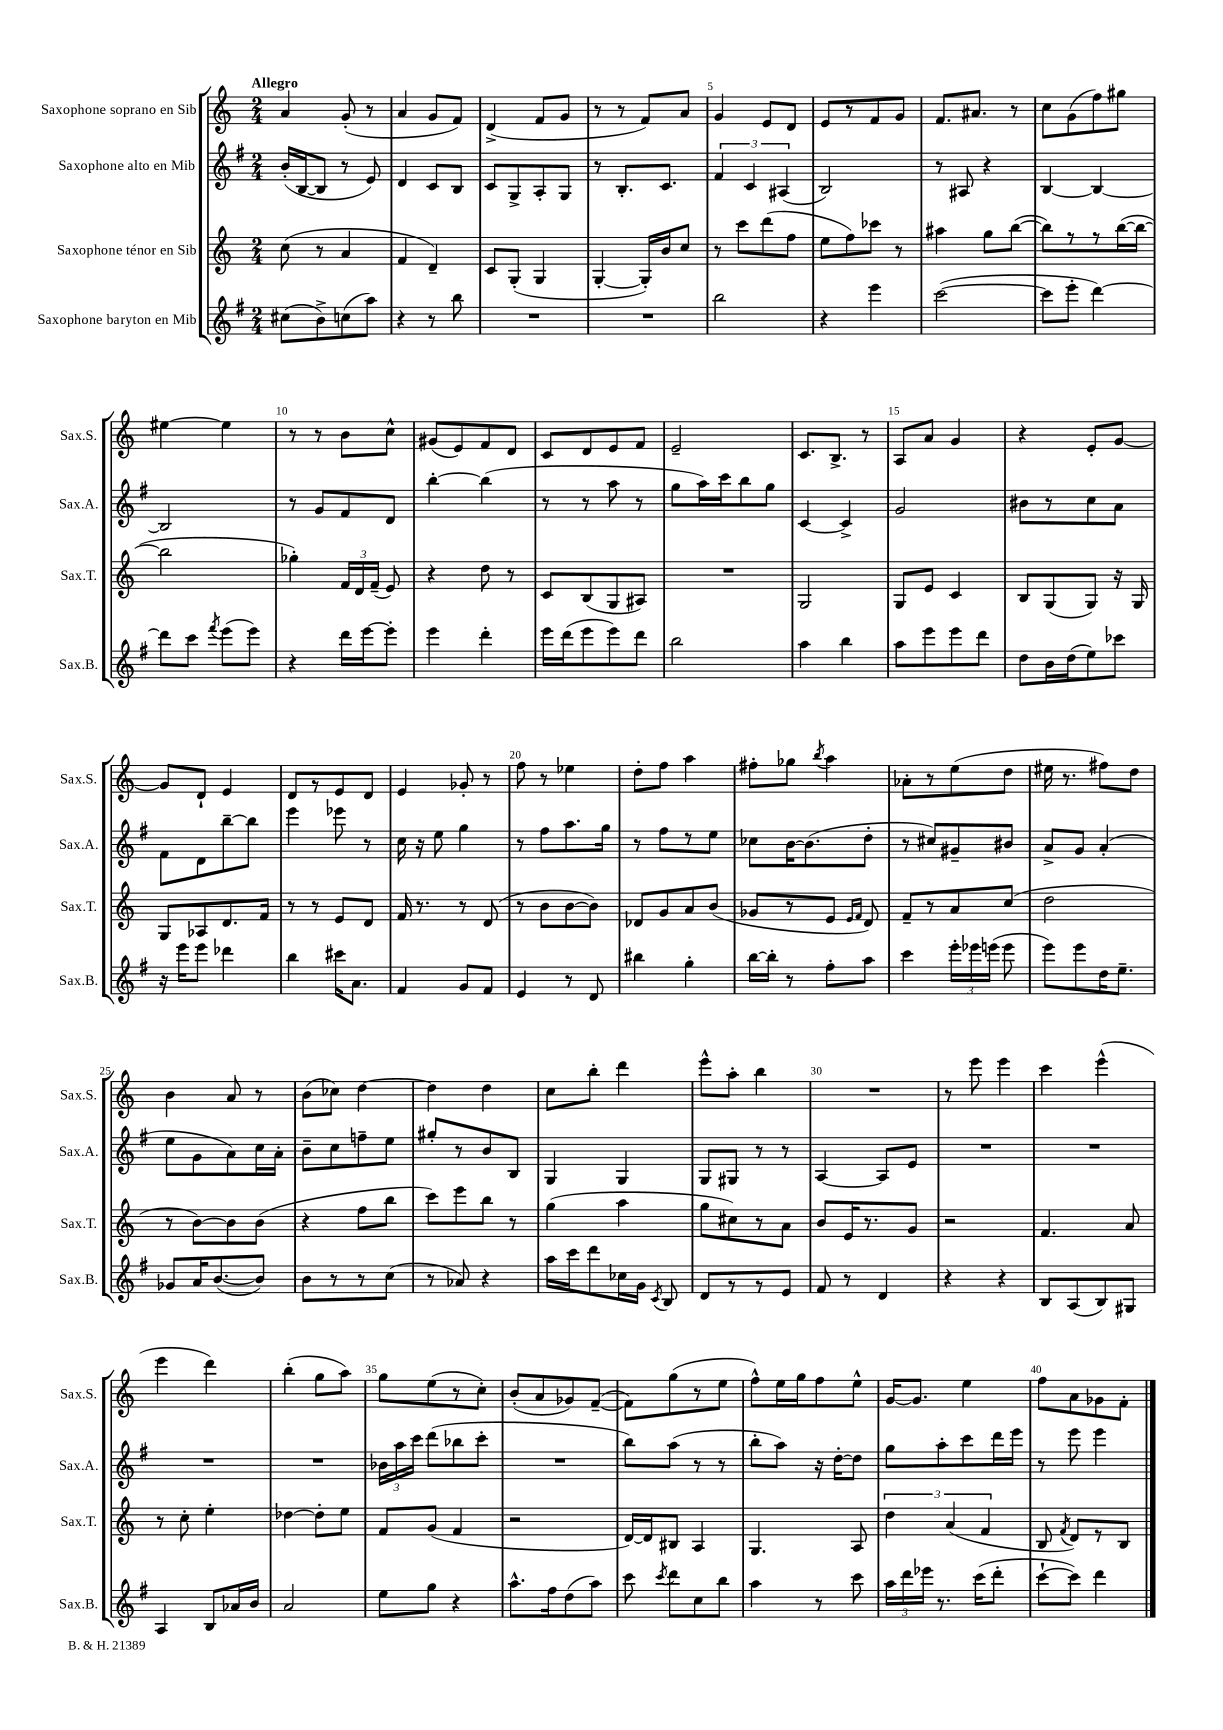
<<
\new StaffGroup <<
\new Staff = "s0" \with { instrumentName = "Saxophone soprano en Sib" shortInstrumentName = "Sax.S." } {
    \clef treble \key c \major \numericTimeSignature \time 2/4 \tempo "Allegro"
    \autoBeamOff a'4 g'8-.( r8 |
    a'4 g'8[ f'8]) |
    d'4->( f'8[ g'8] |
    r8 r8 f'8[) a'8] |
    g'4 e'8[ d'8] |
    e'8[ r8 f'8 g'8] |
    f'8.[ ais'8.] r8 |
    c''8[ g'8( f''8) gis''8] |
    eis''4~ eis''4 |
    r8 r8 b'8[ c''8]-^ |
    gis'8[( e'8) f'8 d'8] |
    c'8[ d'8 e'8 f'8] |
    e'2-- |
    c'8.[ b8.]-> r8 |
    a8[ a'8] g'4 |
    r4 e'8[-. g'8]~ |
    g'8[ d'8]-! e'4 |
    d'8[ r8 e'8 d'8] |
    e'4 ges'8-. r8 |
    f''8 r8 ees''4 |
    d''8[-. f''8] a''4 |
    fis''8[-. ges''8] \acciaccatura { b''8 } a''4 |
    aes'8[-. r8 e''8( d''8] |
    eis''16 r8. fis''8[) d''8] |
    b'4 a'8 r8 |
    b'8[( ces''8]) d''4~ |
    d''4 d''4 |
    c''8[ b''8]-. d'''4 |
    e'''8[-^ a''8]-. b''4 |
    R2 |
    r8 e'''8 e'''4 |
    c'''4 e'''4-^( |
    e'''4 d'''4) |
    b''4-.( g''8[ a''8]) |
    g''8[ e''8( r8 c''8]-.) |
    b'8[-.( a'8 ges'8) f'8]~--( |
    f'8[) g''8( r8 e''8] |
    f''8[-^) e''16 g''16 f''8 e''8]-^ |
    g'16[~ g'8.] e''4 |
    f''8[ a'8 ges'8 f'8]-. \bar "|." |
}
\new Staff = "s1" \with { instrumentName = "Saxophone alto en Mib" shortInstrumentName = "Sax.A." } {
    \clef treble \key g \major \numericTimeSignature \time 2/4
    \autoBeamOff b'16[-.( b16~ b8] r8 e'8) |
    d'4 c'8[ b8] |
    c'8[ g8-> a8-. g8] |
    r8 b8.[-. c'8.] |
    \tuplet 3/2 { fis'4 c'4 ais4( } |
    b2) |
    r8 ais8 r4 |
    b4~ b4~ |
    b2 |
    r8 g'8[ fis'8 d'8] |
    b''4~-. b''4( |
    r8 r8 a''8 r8 |
    g''8[ a''16) c'''16 b''8 g''8] |
    c'4~ c'4-> |
    g'2 |
    bis'8[ r8 c''8 a'8] |
    fis'8[ d'8 b''8~-- b''8] |
    e'''4 ees'''8 r8 |
    c''16 r16 e''8 g''4 |
    r8 fis''8[ a''8. g''16] |
    r8 fis''8[ r8 e''8] |
    ces''8[ b'16~ b'8.( d''8]-. |
    r8 cis''8[) gis'8-- bis'8] |
    a'8[-> g'8] a'4-.( |
    e''8[ g'8 a'8) c''16 a'16]-. |
    b'8[-- c''8 f''8-- e''8] |
    gis''8[-. r8 b'8 b8] |
    g4 g4 |
    g8[ gis8] r8 r8 |
    a4~ a8[ e'8] |
    R2 |
    R2 |
    R2 |
    R2 |
    \tuplet 3/2 { bes'16[ a''16 c'''16] } d'''8[( bes''8 c'''8]-. |
    R2 |
    b''8[) a''8]( r8 r8 |
    b''8[-. a''8]) r16 d''16[~-. d''8] |
    g''8[ a''8-. c'''8 d'''16 e'''16] |
    r8 e'''8 e'''4 \bar "|." |
}
\new Staff = "s2" \with { instrumentName = "Saxophone ténor en Sib" shortInstrumentName = "Sax.T." } {
    \clef treble \key c \major \numericTimeSignature \time 2/4
    \autoBeamOff c''8( r8 a'4 |
    f'4 d'4--) |
    c'8[ g8]-.( g4 |
    g4~-. g16[-.) b'16 c''8] |
    r8 c'''8[ d'''8( f''8] |
    e''8[ f''8) ces'''8] r8 |
    ais''4 g''8[ b''8]~( |
    b''8[) r8 r8 b''16~( b''16]~ |
    b''2 |
    ges''4-.) \tuplet 3/2 { f'16[ d'16 f'16]--( } e'8) |
    r4 d''8 r8 |
    c'8[ b8( g8 ais8]) |
    R2 |
    g2 |
    g8[ e'8] c'4 |
    b8[ g8( g8]) r16 g16 |
    g8[ aes8 d'8. f'16] |
    r8 r8 e'8[ d'8] |
    f'16 r8. r8 d'8( |
    r8 b'8[ b'8~ b'8]) |
    des'8[ g'8 a'8 b'8]( |
    ges'8[ r8 e'8] \grace { e'16[ f'16] } d'8) |
    f'8[-- r8 a'8 c''8]( |
    d''2 |
    r8 b'8[~) b'8 b'8]( |
    r4 f''8[ b''8] |
    c'''8[) e'''8 b''8] r8 |
    g''4( a''4 |
    g''8[ cis''8) r8 a'8] |
    b'8[ e'16 r8. g'8] |
    r2 |
    f'4. a'8 |
    r8 c''8-. e''4-. |
    des''4~ des''8[-. e''8] |
    f'8[ g'8]( f'4 |
    r2 |
    d'16[~) d'16 bis8] a4 |
    g4. a8 |
    \tuplet 3/2 { d''4 a'4( f'4 } |
    b8 \acciaccatura { f'8 } d'8[) r8 b8] \bar "|." |
}
\new Staff = "s3" \with { instrumentName = "Saxophone baryton en Mib" shortInstrumentName = "Sax.B." } {
    \clef treble \key g \major \numericTimeSignature \time 2/4
    \autoBeamOff cis''8[( b'8->) c''8( a''8]) |
    r4 r8 b''8 |
    R2 |
    R2 |
    b''2 |
    r4 e'''4 |
    c'''2~( |
    c'''8[ e'''8]-. d'''4~) |
    d'''8[ c'''8] \acciaccatura { fis'''8 } e'''8[( e'''8]) |
    r4 d'''16[ e'''16~ e'''8]-. |
    e'''4 d'''4-. |
    e'''16[ d'''16( e'''8 e'''8) d'''8] |
    b''2 |
    a''4 b''4 |
    a''8[ e'''8 e'''8 d'''8] |
    d''8[ b'16 d''16( e''8) ces'''8] |
    r16 e'''16[ e'''8] des'''4 |
    b''4 cis'''16[ a'8.] |
    fis'4 g'8[ fis'8] |
    e'4 r8 d'8 |
    bis''4 g''4-. |
    b''16[~ b''16]-. r8 fis''8[-. a''8] |
    c'''4 \tuplet 3/2 { e'''16[-. ees'''16 e'''16]( } e'''8 |
    e'''8[) e'''8 d''16 e''8.]-- |
    ges'8[ a'16 b'8.~( b'8]) |
    b'8[ r8 r8 c''8]( |
    r8 aes'8) r4 |
    a''16[ c'''16 d'''8 ces''16 g'16] \acciaccatura { c'8 } b8 |
    d'8[ r8 r8 e'8] |
    fis'8 r8 d'4 |
    r4 r4 |
    b8[ a8( b8) gis8] |
    a4 b8[ aes'16 b'16] |
    a'2 |
    e''8[ g''8] r4 |
    a''8.[-^ fis''16 d''8( a''8]) |
    c'''8 \acciaccatura { c'''8 } d'''8[ c''8 b''8] |
    a''4 r8 c'''8 |
    \tuplet 3/2 { a''16[ d'''16 ees'''16] } r8. c'''16[( d'''8]-. |
    c'''8[~-! c'''8]) d'''4 \bar "|." |
}
>>
>>
\layout { \context { \Score \override BarNumber.break-visibility = ##(#f #t #t) barNumberVisibility = #(every-nth-bar-number-visible 5) } }
